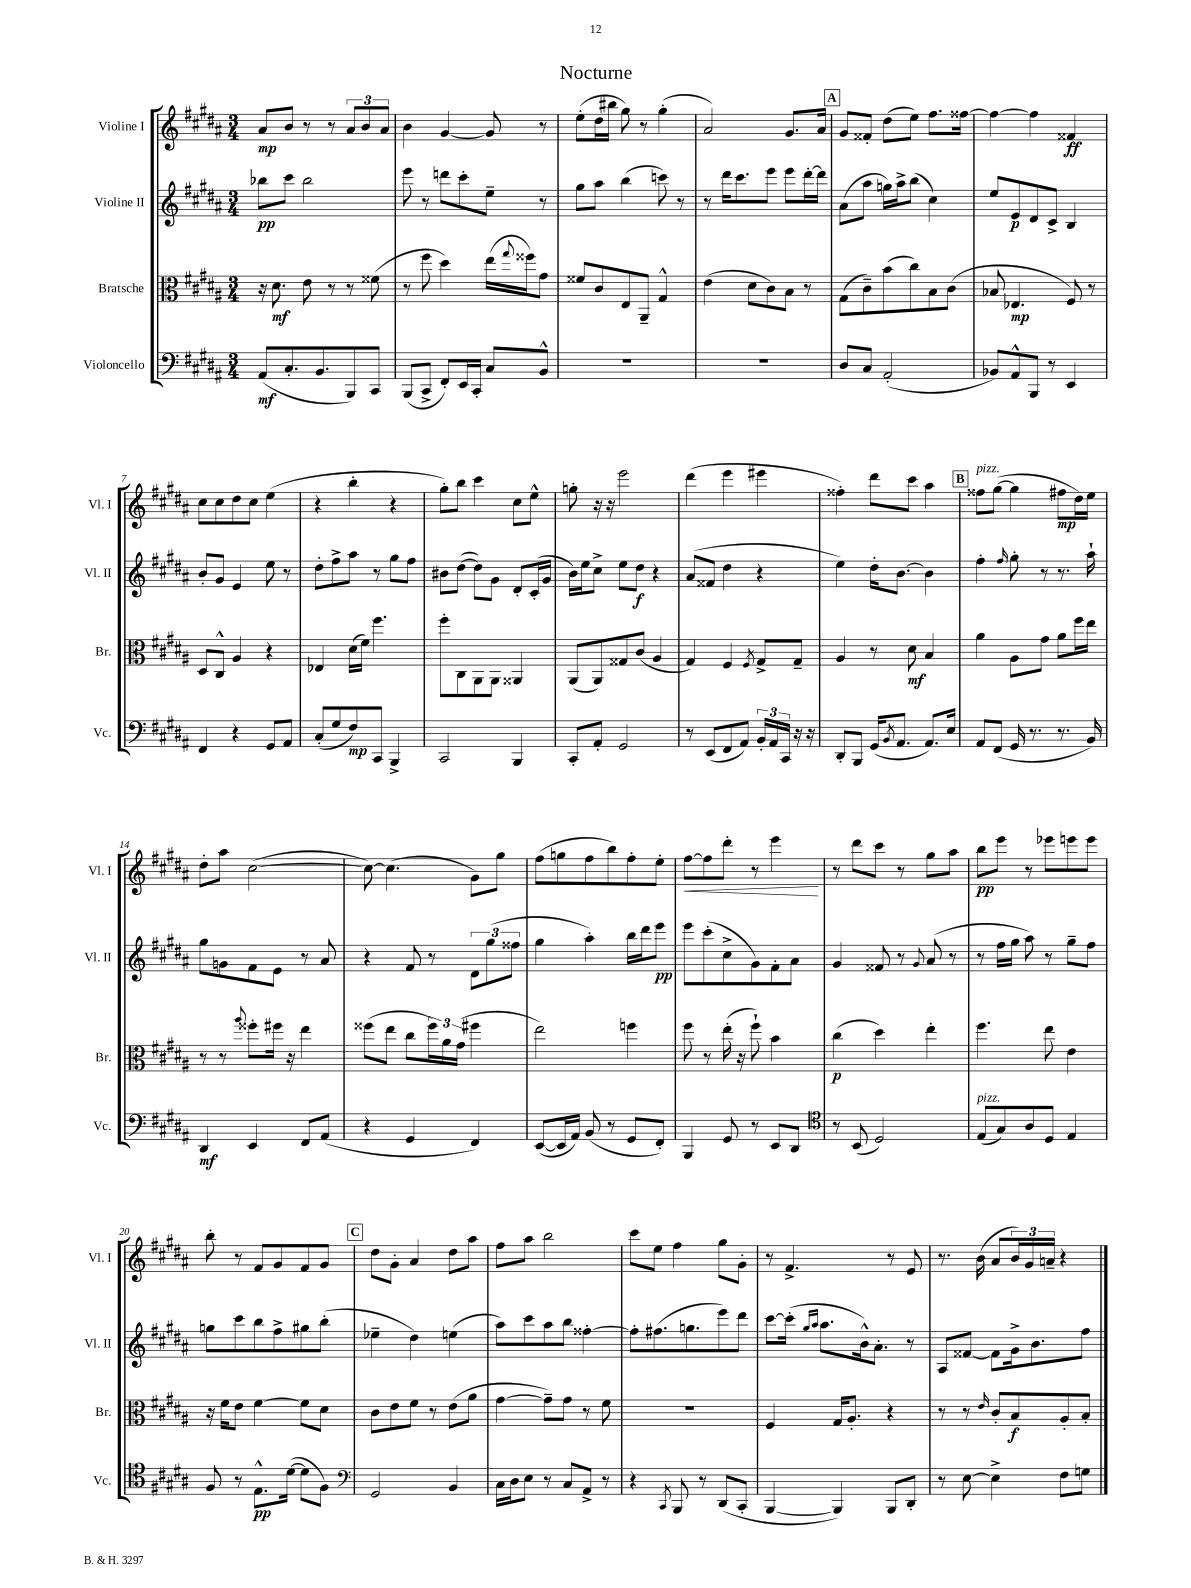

**kern	**dynam	**kern	**dynam	**kern	**dynam	**kern	**dynam
*part4	*part4	*part3	*part3	*part2	*part2	*part1	*part1
*staff4	*staff4	*staff3	*staff3	*staff2	*staff2	*staff1	*staff1
*I"Violoncello	*	*I"Bratsche	*	*I"Violine II	*	*I"Violine I	*
*I'Vc.	*	*I'Br.	*	*I'Vl. II	*	*I'Vl. I	*
*clefF4	*	*clefC3	*	*clefG2	*	*clefG2	*
*k[f#c#g#d#a#]	*	*k[f#c#g#d#a#]	*	*k[f#c#g#d#a#]	*	*k[f#c#g#d#a#]	*
*M3/4	*	*M3/4	*	*M3/4	*	*M3/4	*
=1	=1	=1	=1	=1	=1	=1	=1
(8AA#/L	mf	16r	.	8bb-X\L	pp	8a#/L	mp
.	.	8.d#\	mf	.	.	.	.
8.C#'/	.	.	.	8ccc#\J	.	8b/J	.
.	.	8e\	.	2bb-\	.	8r	.
8.BB/	.	.	.	.	.	.	.
.	.	8r	.	.	.	8r	.
8BBB/)	.	8r	.	.	.	12a#/L	.
.	.	.	.	.	.	12b/	.
8CC#/J	.	(8f##X\	.	.	.	.	.
.	.	.	.	.	.	12a#/J	.
=2	=2	=2	=2	=2	=2	=2	=2
(8BBB/L	.	8r	.	8eee\	.	4b\	.
8CC#^/J	.	8ff#\	.	8r	.	.	.
8FF#'/L)	.	4dd#\)	.	8dddn\L	.	[4g#/	.
16EE/L	.	.	.	8ccc#'\	.	.	.
16CC#'/JJ	.	.	.	.	.	.	.
8C#/L	.	(16ee\LL	.	8ee~\J	.	8g#/]	.
.	.	8qqgg#/	.	.	.	.	.
.	.	16ff##X\J)	.	.	.	.	.
8BB^^/J	.	8g#\J	.	8r	.	8r	.
=3	=3	=3	=3	=3	=3	=3	=3
2.r	.	8f##X/L	.	8gg#\L	.	(8ee'\L	.
.	.	8c#/	.	8aa#\J	.	16dd#\L	.
.	.	.	.	.	.	16bb#X\JJ	.
.	.	8E/	.	(4bb\	.	8gg#\)	.
.	.	8AA#~/J	.	.	.	8r	.
.	.	4G#^^/	.	8cccn\)	.	(4gg#'\	.
.	.	.	.	8r	.	.	.
=4	=4	=4	=4	=4	=4	=4	=4
2.r	.	(4e\	.	8r	.	2a#/)	.
.	.	.	.	16ddd#\KL	.	.	.
.	.	.	.	8.ccc#\	.	.	.
.	.	8d#\L	.	.	.	.	.
.	.	8c#\)	.	8eee\J	.	.	.
.	.	8B\J	.	8eee\L	.	8.g#/L	.
.	.	8r	.	[16ddd#'\L	.	.	.
.	.	.	.	16ddd#\JJ]	.	16a#/Jk	.
!!LO:REH:place=s1:t=A
=5	=5	=5	=5	=5	=5	=5	=5
8D#/L	.	(8G#\L	.	(8a#\L	.	8g#/L	.
8C#/J	.	8c#~\)	.	8aa#\J	.	8f##X'/J	.
(2AA#'/	.	(8b\	.	16ggn\LL)	.	(8dd#\L	.
.	.	.	.	16aa#^\J	.	.	.
.	.	8cc#\)	.	(8bb\J	.	8ee\J)	.
.	.	8B\	.	4cc#\)	.	8.ff#\L	.
.	.	(8c#\J	.	.	.	.	.
.	.	.	.	.	.	[16ff##X\Jk	.
=6	=6	=6	=6	=6	=6	=6	=6
8BB-X/L)	.	8B-X/	.	8ee/L	.	4ff##\_	.
8AA#^^/	.	4.E-X/	mp	8e/	p	.	.
8BBB/J	.	.	.	8d#/	.	4ff##\]	.
8r	.	.	.	8c#^/J	.	.	.
4EE/	.	8F#/)	.	4B/	.	4f##X/	ff
.	.	8r	.	.	.	.	.
!!LO:LB:g=z
=7	=7	=7	=7	=7	=7	=7	=7
4FF#/	.	8D#/L	.	8b'/L	.	8cc#\L	.
.	.	8C#^^/J	.	8g#/J	.	8cc#\	.
4r	.	4A#/	.	4e/	.	8dd#\	.
.	.	.	.	.	.	8cc#\J	.
8GG#/L	.	4r	.	8ee\	.	(4ee\	.
8AA#/J	.	.	.	8r	.	.	.
=8	=8	=8	=8	=8	=8	=8	=8
(8C#'/L	.	4E-X/	.	8dd#'\L	.	4r	.
8G#/	.	.	.	8ff#^\	.	.	.
8F#/)	mp	(16d#\LL	.	8aa#\J	.	4bb'\	.
.	.	16f#\JJ)	.	.	.	.	.
8CC#/J	.	4.ff#\	.	8r	.	.	.
4BBB^/	.	.	.	8gg#\L	.	4r	.
.	.	.	.	8ff#\J	.	.	.
=9	=9	=9	=9	=9	=9	=9	=9
2CC#/	.	8ff#'\L	.	8b#X\L	.	8gg#'\L)	.
.	.	8C#\	.	([8dd#\J	.	8bb\J	.
.	.	8AA#\	.	8dd#\L])	.	4ccc#\	.
.	.	8AA#\J	.	8g#\J	.	.	.
4BBB/	.	4AA##X/	.	8d#'/L	.	8cc#\L	.
.	.	.	.	(16c#'/L	.	8ee^^\J	.
.	.	.	.	16g#/JJ	.	.	.
=10	=10	=10	=10	=10	=10	=10	=10
8CC#'/L	.	(8AA#/L	.	16b\LL)	.	8ggn'\	.
.	.	.	.	16ee\J	.	.	.
8AA#'/J	.	8AA#/)	.	8cc#^\J	.	16r	.
.	.	.	.	.	.	16r	.
2GG#/	.	8G##X/	.	8ee\L	.	2eee\	.
.	.	(8c#/J	.	8dd#\J	f	.	.
.	.	4A#/	.	4r	.	.	.
=11	=11	=11	=11	=11	=11	=11	=11
8r	.	4G#/)	.	(8a#/L	.	(4ddd#\	.
(8EE/L	.	.	.	8f##X/J	.	.	.
8FF#/	.	4F#/	.	4dd#\	.	4eee\	.
8AA#/J)	.	.	.	.	.	.	.
.	.	8qF#/	.	.	.	.	.
24BB'/LL	.	8G#^/L	.	4r	.	4eee#X\	.
24AA#/	.	.	.	.	.	.	.
24CC#/JJ	.	.	.	.	.	.	.
16r	.	8G#~/J	.	.	.	.	.
16r	.	.	.	.	.	.	.
=12	=12	=12	=12	=12	=12	=12	=12
8DD#'/L	.	4A#/	.	4ee\)	.	4ff##X'\)	.
8BBB/J	.	.	.	.	.	.	.
(16GG#/KL	.	8r	.	16dd#'\KL	.	8ddd#\L	.
8qBB/	.	.	.	.	.	.	.
8.AA#/J	.	.	.	[8.b\J	.	.	.
.	.	8d#\	mf	.	.	8ccc#\J	.
8.AA#/L)	.	4B/	.	4b\]	.	4aa#\	.
16E/Jk	.	.	.	.	.	.	.
!!LO:REH:place=s1:t=B
=13	=13	=13	=13	=13	=13	=13	=13
!	!	!	!	!	!	!LO:TX:a:i:t=pizz.	!
8AA#/L	.	4a#\	.	4ff#'\	.	8ff##X\L	.
(8FF#/J	.	.	.	.	.	([8gg#\J	.
.	.	.	.	16qqff#/	.	.	.
16GG#/	.	8A#\L	.	8gg#'\	.	4gg#\]	.
8.r	.	.	.	.	.	.	.
.	.	8g#\J	.	8r	.	.	.
8.r	.	8a#\L	.	8.r	.	8ff#X\L	mp
.	.	16ff#\L	.	.	.	16dd#\L)	.
16BB/)	.	16ee\JJ	.	16aa#`\	.	16ee\JJ	.
!!LO:LB:g=z
=14	=14	=14	=14	=14	=14	=14	=14
4DD#/	mf	8r	.	8gg#\L	.	8dd#'\L	.
.	.	8r	.	8gn\	.	8aa#\J	.
.	.	8qqaa#/	.	.	.	.	.
4EE/	.	8ff##X'\L	.	8f#\	.	([2cc#\	.
.	.	16ff#X\Jk	.	8e\J	.	.	.
.	.	16r	.	.	.	.	.
8FF#/L	.	4ee\	.	8r	.	.	.
(8AA#/J	.	.	.	8a#/	.	.	.
=15	=15	=15	=15	=15	=15	=15	=15
4r	.	(8ff##X\L	.	4r	.	8cc#\_)	.
.	.	8ee\J	.	.	.	(4.cc#\]	.
4GG#/	.	8cc#\L	.	8f#/	.	.	.
.	.	24ff##\L)	.	8r	.	.	.
.	.	24a#\	.	.	.	.	.
.	.	(24g#\JJ	.	.	.	.	.
4FF#/)	.	4ff#X\	.	12d#\L	.	8g#\L)	.
.	.	.	.	(12gg#\	.	.	.
.	.	.	.	.	.	8gg#\J	.
.	.	.	.	12ff##X\J	.	.	.
=16	=16	=16	=16	=16	=16	=16	=16
([8EE/L	.	2ee\)	.	4gg#\	.	(8ff#\L	.
16EE/L]	.	.	.	.	.	8ggn\	.
16AA#/JJ)	.	.	.	.	.	.	.
(8BB/	.	.	.	4aa#'\)	.	8ff#\	.
8r	.	.	.	.	.	8bb\)	.
8GG#/L	.	4ffn\	.	16bb\LL	.	8ff#'\	.
.	.	.	.	16ddd#\J	.	.	.
8FF#'/J)	.	.	.	8eee\J	pp	8ee'\J	.
=17	=17	=17	=17	=17	=17	=17	=17
!	!	!	!	!	!	!	!LO:HP:b
4BBB/	.	8ff#\	.	8eee\L	.	[8ff#\L	<
.	.	8r	.	(8ccc#'\	.	8ff#\]	.
8GG#/	.	(16ee'\	.	8cc#^\	.	8ddd#'\J	.
.	.	16r	.	.	.	.	.
8r	.	8ff#`\)	.	8g#\)	.	8r	.
8EE/L	.	4b\	.	8f#'\	.	4eee\	.
8DD#/J	.	.	.	8a#\J	.	.	.
.	.	.	.	.	.	.	[
=18	=18	=18	=18	=18	=18	=18	=18
*clefC4	*	*	*	*	*	*	*
8r	.	(4cc#\	p	4g#/	.	8r	.
(8BB/	.	.	.	.	.	8ddd#\L	.
2D#/)	.	4dd#\)	.	8f##X/	.	8ccc#\J	.
.	.	.	.	8r	.	8r	.
.	.	.	.	8qqg#/	.	.	.
.	.	4ee'\	.	(8a#/	.	8gg#\L	.
.	.	.	.	8r	.	8aa#\J	.
=19	=19	=19	=19	=19	=19	=19	=19
!LO:TX:a:i:t=pizz.	!	!	!	!	!	!	!
(8E/L	.	4.ff#\	.	8r	.	8bb\L	pp
8G#/)	.	.	.	16ff#\LL	.	8eee\J	.
.	.	.	.	16gg#\JJ	.	.	.
8A#/	.	.	.	8aa#\)	.	8r	.
8D#/J	.	8ee\	.	8r	.	8eee-X\L	.
4E/	.	4e\	.	8gg#~\L	.	8eeen\	.
.	.	.	.	8ff#\J	.	8eee\J	.
!!LO:LB:g=z
=20	=20	=20	=20	=20	=20	=20	=20
8F#/	.	16r	.	8ggn\L	.	8bb'\	.
.	.	16f#\KL	.	.	.	.	.
8r	.	8e\J	.	8ccc#\	.	8r	.
8.E^^\L	pp	[4f#\	.	8bb\	.	8f#/L	.
.	.	.	.	8ff#^\	.	8g#/	.
([16d#\Jk	.	.	.	.	.	.	.
8d#\L]	.	8f#\L]	.	8gg#X\	.	8f#/	.
8F#\J)	.	8d#\J	.	(8bb'\J	.	8g#/J	.
!!LO:REH:place=s1:t=C
=21	=21	=21	=21	=21	=21	=21	=21
*clefF4	*	*	*	*	*	*	*
2GG#/	.	8c#\L	.	4ee-X~\	.	8dd#\L	.
.	.	8e\	.	.	.	8g#'\J	.
.	.	8f#\J	.	4dd#\)	.	4a#/	.
.	.	8r	.	.	.	.	.
4BB/	.	(8e\L	.	(4een\	.	8dd#\L	.
.	.	8a#\J	.	.	.	8aa#\J	.
=22	=22	=22	=22	=22	=22	=22	=22
16C#\LL	.	[4g#\	.	8aa#\L)	.	8ff#\L	.
16D#\J	.	.	.	.	.	.	.
8E\J	.	.	.	8ccc#\	.	8aa#\J	.
8r	.	8g#~\L])	.	8aa#\	.	2bb\	.
8C#/L	.	8g#\J	.	8bb\J	.	.	.
8AA#^/J	.	8r	.	[4ff##X'\	.	.	.
8r	.	8f#\	.	.	.	.	.
=23	=23	=23	=23	=23	=23	=23	=23
4r	.	2.r	.	8ff##'\L]	.	8ccc#\L	.
.	.	.	.	(8.ff#X\	.	8ee\J	.
8qCC#/	.	.	.	.	.	.	.
8BBB/	.	.	.	.	.	4ff#\	.
.	.	.	.	8.ggn\	.	.	.
8r	.	.	.	.	.	.	.
(8DD#/L	.	.	.	8eee\)	.	8gg#\L	.
8CC#'/J	.	.	.	8ddd#\J	.	8g#'\J	.
=24	=24	=24	=24	=24	=24	=24	=24
[4BBB/	.	4F#/	.	[8ccc#\L	.	8r	.
.	.	.	.	(16ccc#'\Jk]	.	4.f#^/	.
.	.	.	.	16qqgg#/LL	.	.	.
.	.	.	.	16qqaa#/JJ	.	.	.
.	.	.	.	8.aa#\L	.	.	.
4BBB/])	.	16G#/KL	.	.	.	.	.
.	.	8.A#'/J	.	.	.	.	.
.	.	.	.	16b^^\k)	.	.	.
.	.	.	.	8.a#'\J	.	.	.
8BBB/L	.	4r	.	.	.	8r	.
8DD#'/J	.	.	.	8r	.	8e/	.
=25	=25	=25	=25	=25	=25	=25	=25
8r	.	8r	.	8A#/L	.	8.r	.
[8E\	.	8r	.	[8f##X/J	.	.	.
.	.	.	.	.	.	(16b\	.
.	.	16qqe/	.	.	.	.	.
4E^\]	.	8c#'/L	.	8f##\L]	.	8a#/L	.
.	.	8B/	f	16g#^\k	.	24b/L)	.
.	.	.	.	.	.	24g#/	.
.	.	.	.	8.b\	.	.	.
.	.	.	.	.	.	24an~/JJ	.
8F#\L	.	8A#'/	.	.	.	4r	.
8Gn\J	.	8B'/J	.	8ff#\J	.	.	.
==	==	==	==	==	==	==	==
*-	*-	*-	*-	*-	*-	*-	*-
